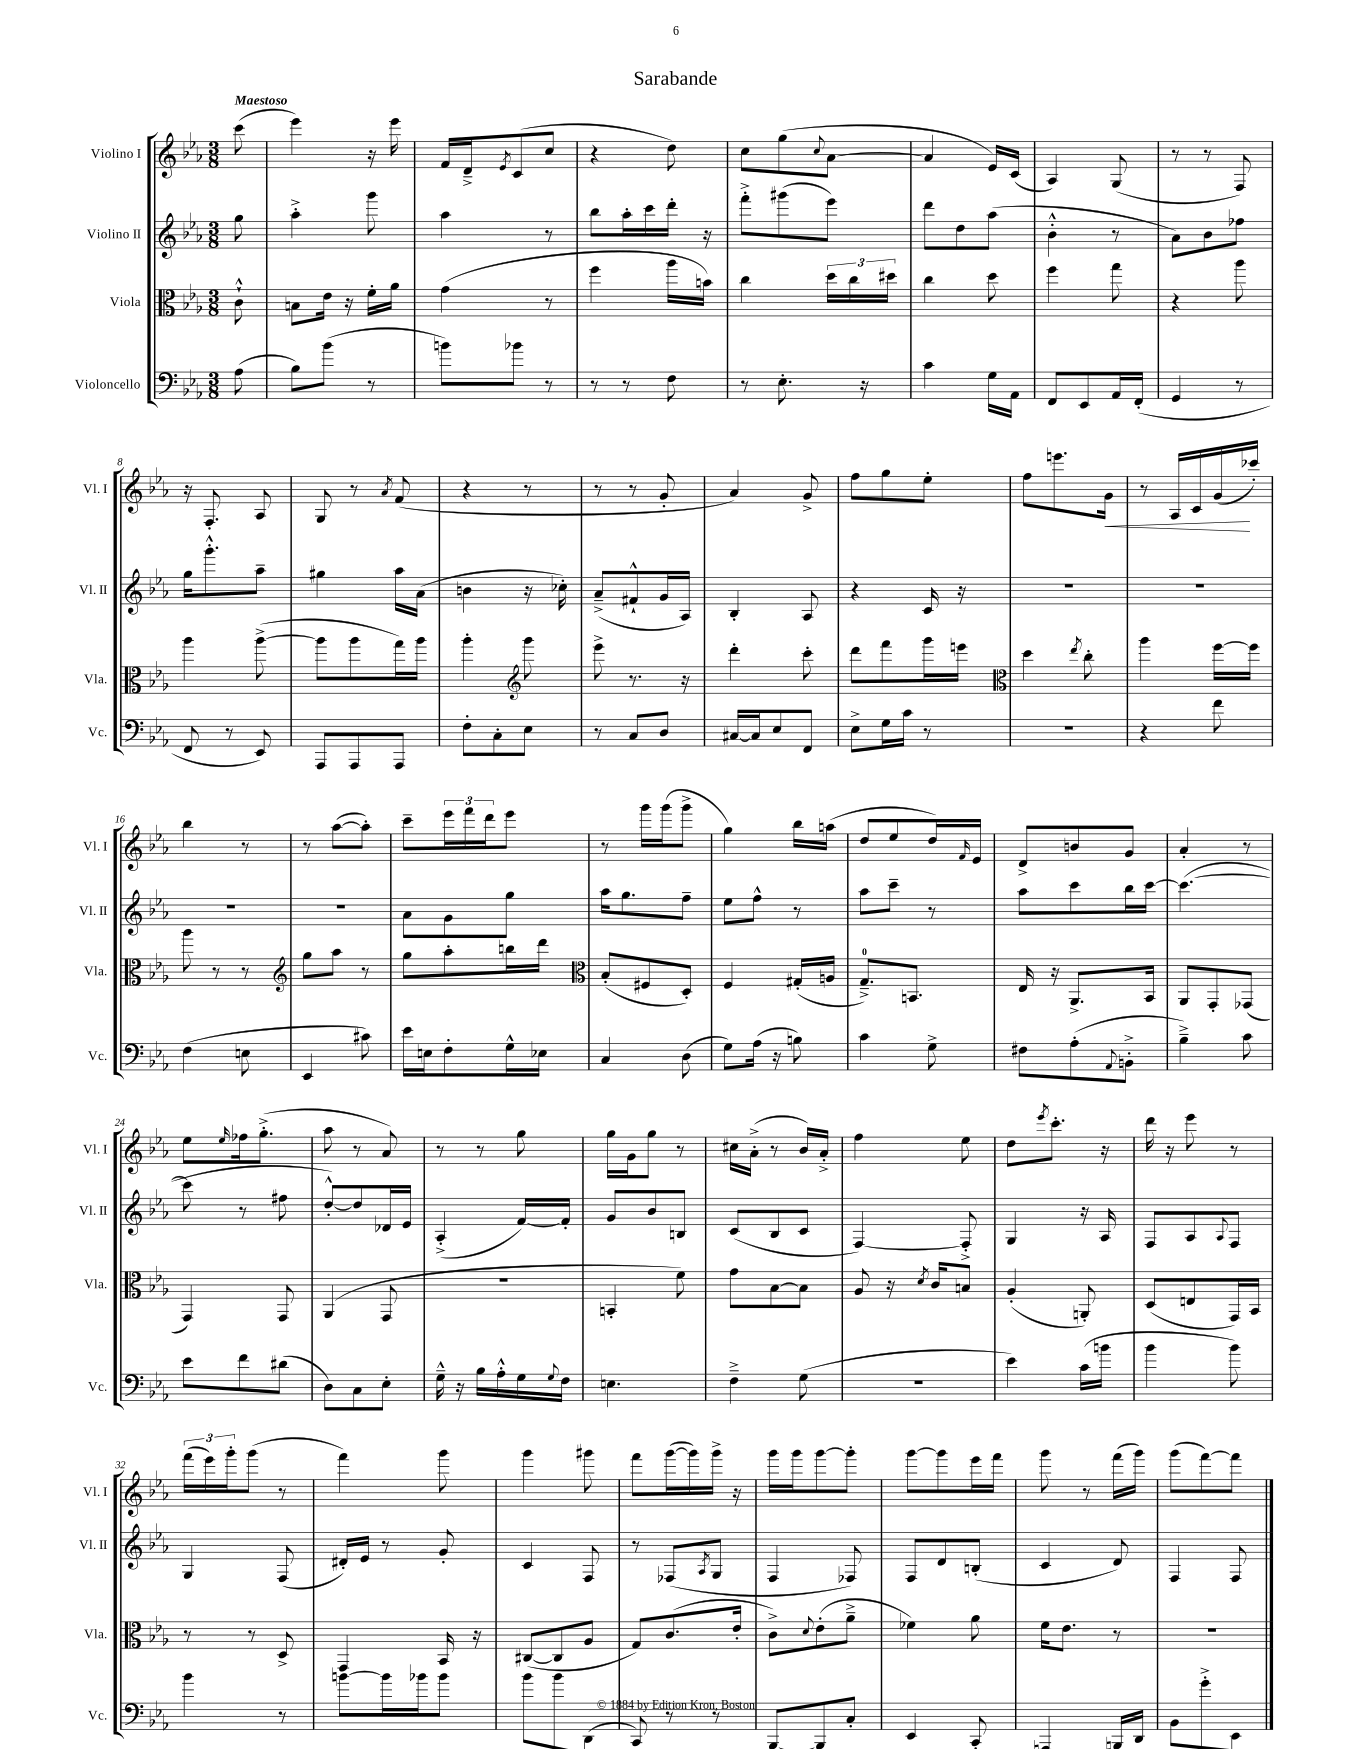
\header { title = "Sarabande" }
<<
\new StaffGroup <<
\new Staff = "s0" \with { instrumentName = "Violino I" shortInstrumentName = "Vl. I" } {
    \clef treble \key ees \major \numericTimeSignature \time 3/8 \partial 8 \tempo "Maestoso"
    c'''8( |
    ees'''4) r16 ees'''16 |
    f'16 d'16---> \acciaccatura { ees'8 } c'8( c''8 |
    r4 d''8) |
    c''8 g''8( \appoggiatura { c''8 } aes'8~ |
    aes'4 ees'16) c'16( |
    aes4) g8( |
    r8 r8 f8) |
    r16 f8.-. aes8 |
    g8 r8 \acciaccatura { aes'8 } f'8( |
    r4 r8 |
    r8 r8 g'8-. |
    aes'4) g'8-> |
    f''8 g''8 ees''8-. |
    f''8 e'''8. g'16\< |
    r8 aes16 c'16 g'16\!( ces'''16-.) |
    bes''4 r8 |
    r8 aes''8~( aes''8-.) |
    c'''8-- \tuplet 3/2 { ees'''16 f'''16 d'''16 } ees'''8 |
    r8 g'''16 g'''16( g'''8-> |
    g''4) bes''16 a''16( |
    d''8 ees''8 d''16) \grace { f'16 } ees'16 |
    d'8-> b'8 g'8 |
    aes'4-. r8 |
    ees''8 \grace { ees''16 } fes''16 g''8.-.->( |
    aes''8 r8 aes'8) |
    r8 r8 g''8 |
    g''16 g'16 g''8 r8 |
    cis''16 aes'16-.->( r8 bes'16) aes'16-.-> |
    f''4 ees''8 |
    d''8 \acciaccatura { ees'''8 } c'''8.-. r16 |
    d'''16 r16 ees'''8 r8 |
    \tuplet 3/2 { f'''16( ees'''16) g'''16-. } g'''8( r8 |
    f'''4) g'''8 |
    g'''4 gis'''8 |
    f'''8 g'''16~( g'''16) g'''16-> r16 |
    g'''16 g'''16 g'''8~ g'''8-. |
    g'''8~ g'''8 ees'''16 f'''16 |
    g'''8 r8 f'''16( g'''16) |
    g'''8( f'''8~) f'''8 \bar "|." |
}
\new Staff = "s1" \with { instrumentName = "Violino II" shortInstrumentName = "Vl. II" } {
    \clef treble \key ees \major \numericTimeSignature \time 3/8 \partial 8
    g''8 |
    aes''4-.-> g'''8 |
    aes''4 r8 |
    bes''8 aes''16-. c'''16 d'''16-. r16 |
    f'''8-.-> gis'''8( ees'''8) |
    d'''8 d''8 aes''8( |
    bes'4-.-^ r8 |
    aes'8) bes'8 fes''8 |
    g''16 g'''8.-.-^ aes''8-- |
    gis''4 aes''16 aes'16( |
    b'4 r16 ces''16-.) |
    aes'8--->( fis'8-!-^ g'16 aes16) |
    bes4-. aes8 |
    r4 c'16 r16 |
    R4. |
    R4. |
    R4. |
    R4. |
    aes'8 g'8 g''8 |
    aes''16 g''8. f''8-- |
    ees''8 f''8-^ r8 |
    aes''8 c'''8-- r8 |
    aes''8 c'''8 bes''16 c'''16~ |
    c'''4.~( |
    c'''8 r8 fis''8 |
    d''8~-.-^) d''8 des'16 ees'16 |
    aes4-.->( f'16~) f'16-. |
    g'8 bes'8 b8 |
    c'8( bes8 c'8 |
    f4~) f8-.-> |
    g4 r16 aes16 |
    f8 aes8 \appoggiatura { aes8 } f8 |
    g4 f8( |
    dis'16-.) ees'16 r8 g'8-. |
    c'4 f8 |
    r8 fes8( \acciaccatura { aes8 } g8 |
    f4 fes8) |
    f8 d'8 b8-.( |
    c'4 d'8) |
    f4 f8 \bar "|." |
}
\new Staff = "s2" \with { instrumentName = "Viola" shortInstrumentName = "Vla." } {
    \clef alto \key ees \major \numericTimeSignature \time 3/8 \partial 8
    c'8-!-^ |
    b8 ees'16 r16 f'16-. aes'16 |
    g'4( r8 |
    f''4 aes''16 b'16) |
    c''4 \tuplet 3/2 { d''16 c''16 dis''16 } |
    c''4 d''8 |
    f''4 g''8 |
    r4 aes''8 |
    aes''4 aes''8~->( |
    aes''8 aes''8 g''16) aes''16 |
    aes''4-. \clef treble g'''8 |
    ees'''8-> r8. r16 |
    d'''4-. c'''8-. |
    d'''8 f'''8 g'''16 e'''16 |
    \clef alto d''4 \acciaccatura { ees''8 } c''8-. |
    aes''4 f''16~ f''16 |
    aes''8 r8 r8 |
    \clef treble g''8 aes''8 r8 |
    g''8 aes''8-. b''16 d'''16 |
    \clef alto bes8-.( fis8 d8-.) |
    f4 gis16-.( a16 |
    g8.-0--->) b,8. |
    ees16 r16 aes,8.-> bes,16 |
    aes,8 g,8-. ges,8( |
    g,4) g,8 |
    aes,4( g,8 |
    R4. |
    b,4-. f'8) |
    g'8 bes8~ bes8 |
    aes8 r16 \acciaccatura { d'8 } c'16 b8 |
    aes4-.( a,8-.) |
    d8( e8 g,16) bes,16 |
    r8 r8 d8-> |
    g,4 bes,16 r16 |
    cis8~( cis8 aes8 |
    g8) c'8.( ees'16-. |
    c'8->) \appoggiatura { d'8 } ees'8-.( aes'8---> |
    fes'4) aes'8 |
    f'16 ees'8. r8 |
    R4. \bar "|." |
}
\new Staff = "s3" \with { instrumentName = "Violoncello" shortInstrumentName = "Vc." } {
    \clef bass \key ees \major \numericTimeSignature \time 3/8 \partial 8
    aes8( |
    bes8) bes'8( r8 |
    b'8) bes'8 r8 |
    r8 r8 f8 |
    r8 ees8.-. r16 |
    c'4 g16 aes,16 |
    f,8 ees,8 aes,16 f,16-.( |
    g,4 r8 |
    f,8 r8 ees,8) |
    aes,,8 aes,,8 aes,,8 |
    f8-. c8-. ees8 |
    r8 c8 d8 |
    cis16~ cis16 ees8 f,8 |
    ees8-> g16 c'16 r8 |
    R4. |
    r4 f'8 |
    f4( e8 |
    ees,4 cis'8) |
    ees'16 e16 f8-. g16-^ ees16 |
    c4 d8( |
    g8) aes16( r16 b8) |
    c'4 g8-> |
    fis8 aes8-.( \appoggiatura { aes,8 } b,8-.-> |
    bes4--->) c'8 |
    ees'8 f'8 dis'8( |
    d8) c8 ees8-. |
    g16---^ r16 bes16 aes16-.-^ g16 \appoggiatura { g8 } f16 |
    e4. |
    f4---> g8( |
    R4. |
    ees'4) c'16( b'16 |
    bes'4 bes'8) |
    bes'4 r8 |
    b'8~ b'16 bes'16 bes'8 |
    bes'8 bes'8 d,8( |
    c,8) r8 r8 |
    bes,,8~ bes,,8 c8-. |
    ees,4 c,8-.( |
    a,,4) b,,16 d,16 |
    bes,8 g'8-.-> ees,8 \bar "|." |
}
>>
>>
